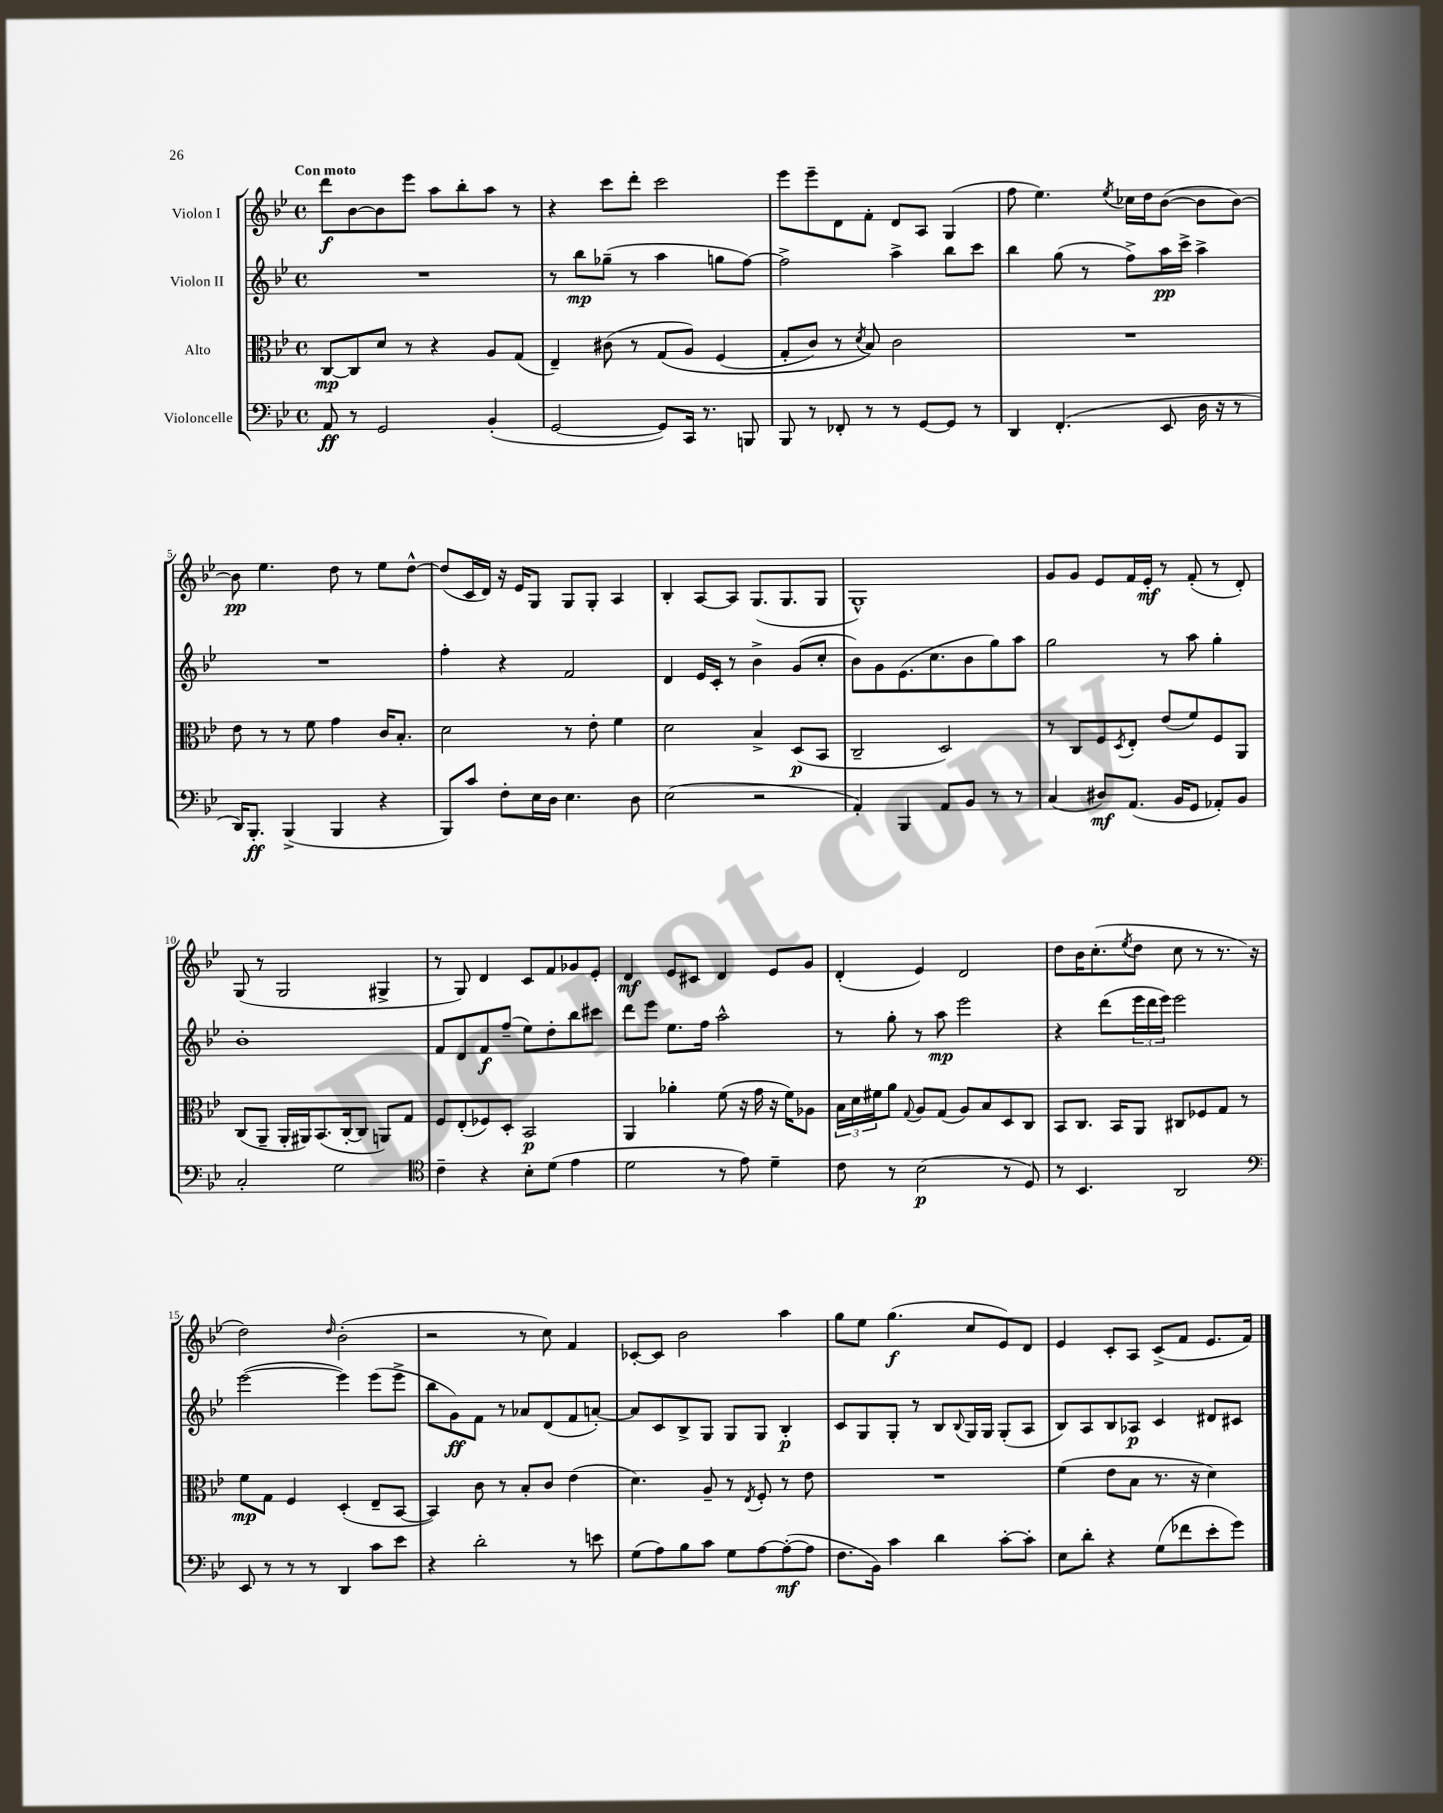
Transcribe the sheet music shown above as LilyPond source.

<<
\new StaffGroup <<
\new Staff = "s0" \with { instrumentName = "Violon I" } {
    \clef treble \key bes \major \defaultTimeSignature \time 4/4 \tempo "Con moto"
    d'''8\f bes'8~ bes'8 ees'''8 a''8 bes''8-. a''8 r8 |
    r4 c'''8 d'''8-. c'''2 |
    ees'''8 ees'''8-- d'8 f'8-. d'8 a8 g4( |
    f''8 ees''4.) \acciaccatura { ees''8 } ces''16 d''16 bes'8~( bes'8 bes'8~) |
    bes'8\pp ees''4. d''8 r8 ees''8 d''8~-^ |
    d''8( c'16 d'16) r16 ees'16 g8 g8 g8-. a4 |
    bes4-. a8~ a8 g8.( g8. g8 |
    g1-^) |
    g'8 g'8 ees'8 f'16 ees'16-.\mf r8 f'8-.( r8 d'8-.) |
    g8( r8 g2 gis4-> |
    r8 g8) d'4 c'8 f'8 ges'8 ees'8-. |
    d'4\mf ees'8 cis'8 d'4 ees'8 g'8 |
    d'4-.( ees'4) d'2 |
    d''8 bes'16 c''8.-.( \acciaccatura { ees''8 } d''8 c''8 r8 r8. r16 |
    d''2) \grace { d''16 } bes'2-.( |
    r2 r8 c''8) f'4 |
    ces'8~-. ces'8 bes'2 a''4 |
    g''8 ees''8 g''4.\f( c''8 ees'8) d'8 |
    ees'4 c'8-. a8 c'8->( f'8 ees'8. f'16) \bar "|." |
}
\new Staff = "s1" \with { instrumentName = "Violon II" } {
    \clef treble \key bes \major \defaultTimeSignature \time 4/4
    R1 |
    r8 bes''8\mp ges''8--( r8 a''4 g''8 f''8~) |
    f''2-> a''4-> bes''8 c'''8 |
    bes''4 g''8( r8 f''8->) a''16\pp c'''16-> a''4-> |
    R1 |
    f''4-. r4 f'2 |
    d'4 ees'16 c'16-. r8 bes'4-> g'8( c''8-. |
    bes'8) g'8 ees'8.( c''8. bes'8 g''8) a''8 |
    g''2 r8 a''8 g''4-. |
    bes'1-. |
    f'8 d'8 f'8\f f''8--( ees''8) d''8-. bes''8 cis'''8 |
    d'''8 ees'''8 ees''8. f''16 a''2-^ |
    r8 g''8-. r8 a''8\mp ees'''2 |
    r4 d'''8( \tuplet 3/2 { ees'''16 d'''16 ees'''16) } ees'''2 |
    ees'''2~( ees'''4) ees'''8( ees'''8-> |
    bes''8 g'8\ff) f'8 r8 aes'8 d'8( f'8 a'8~-.) |
    a'8 c'8 bes8-> g8 g8 g8 bes4-.\p |
    c'8 g8 g8-. r8 bes8 \appoggiatura { bes8 } g16 g16 g8-.( a8 |
    bes8) a8 bes8 aes8\p c'4 dis'8 cis'8 \bar "|." |
}
\new Staff = "s2" \with { instrumentName = "Alto" } {
    \clef alto \key bes \major \defaultTimeSignature \time 4/4
    c8~\mp c8 d'8 r8 r4 a8 g8( |
    ees4--) cis'8( r8 g8\( a8) f4( |
    g8-. c'8) r8 \acciaccatura { d'8 } bes8\) c'2 |
    R1 |
    ees'8 r8 r8 f'8 g'4 c'16 bes8.-. |
    d'2 r8 ees'8-. f'4 |
    d'2 bes4-> d8\p( bes,8 |
    c2-- d2) |
    r8 c8 f8 \acciaccatura { d8 } ees8-. ees'8( f'8) f8 a,8 |
    c8( a,8-- a,16-. ais,16) bes,8.( c16~-. c8 a,8) g8 |
    f8 ees8-.( fes8) d8-. bes,2\p |
    a,4 aes'4-. f'8( r16 g'16 r16 f'16) aes8 |
    \tuplet 3/2 { bes16 d'16 fis'16 } a'8 \appoggiatura { g8 } a8 g8( a8) bes8 d8 c8 |
    bes,8 c8. bes,16 a,8 cis8 fes8 g8 r8 |
    f'8\mp g8 f4 d4-.( ees8-- bes,8~ |
    bes,4) c'8 r8 bes8-. c'8 ees'4( |
    d'4.) a8-- r8 \acciaccatura { ees8 } f8-. r8 ees'8 |
    R1 |
    f'4( ees'8 bes8 r8. r16 d'4) \bar "|." |
}
\new Staff = "s3" \with { instrumentName = "Violoncelle" } {
    \clef bass \key bes \major \defaultTimeSignature \time 4/4
    a,8\ff r8 g,2 bes,4-.( |
    g,2~ g,8) c,16 r8. b,,8 |
    bes,,8 r8 fes,8-. r8 r8 g,8~ g,8 r8 |
    d,4 f,4.-.( ees,8 d16 r16 r8 |
    d,16) bes,,8.-.\ff bes,,4->( bes,,4 r4 |
    bes,,8) c'8 f8-. ees16 d16 ees4. d8 |
    ees2( r2 |
    a,4-.) bes,,4 a,8 bes,8 r8 r8 |
    c4( dis8\mf) a,8.( bes,16 g,8 aes,8-.) bes,8 |
    c2-. g2 |
    \clef tenor c'4-- r4 bes8-. d'8( ees'4 |
    d'2 r8 ees'8) d'4-- |
    c'8 r8 bes2\p( r8 d8) |
    r8 bes,4. a,2 |
    \clef bass ees,8 r8 r8 r8 d,4 c'8 ees'8 |
    r4 d'2-. r8 e'8 |
    g8( a8) bes8 c'8 g8 a8~ a8~-.\mf( a8 |
    f8. bes,16) c'4 d'4 c'8~-. c'8-. |
    ees8 d'8-. r4 g8( fes'8 ees'8-. g'8) \bar "|." |
}
>>
>>
